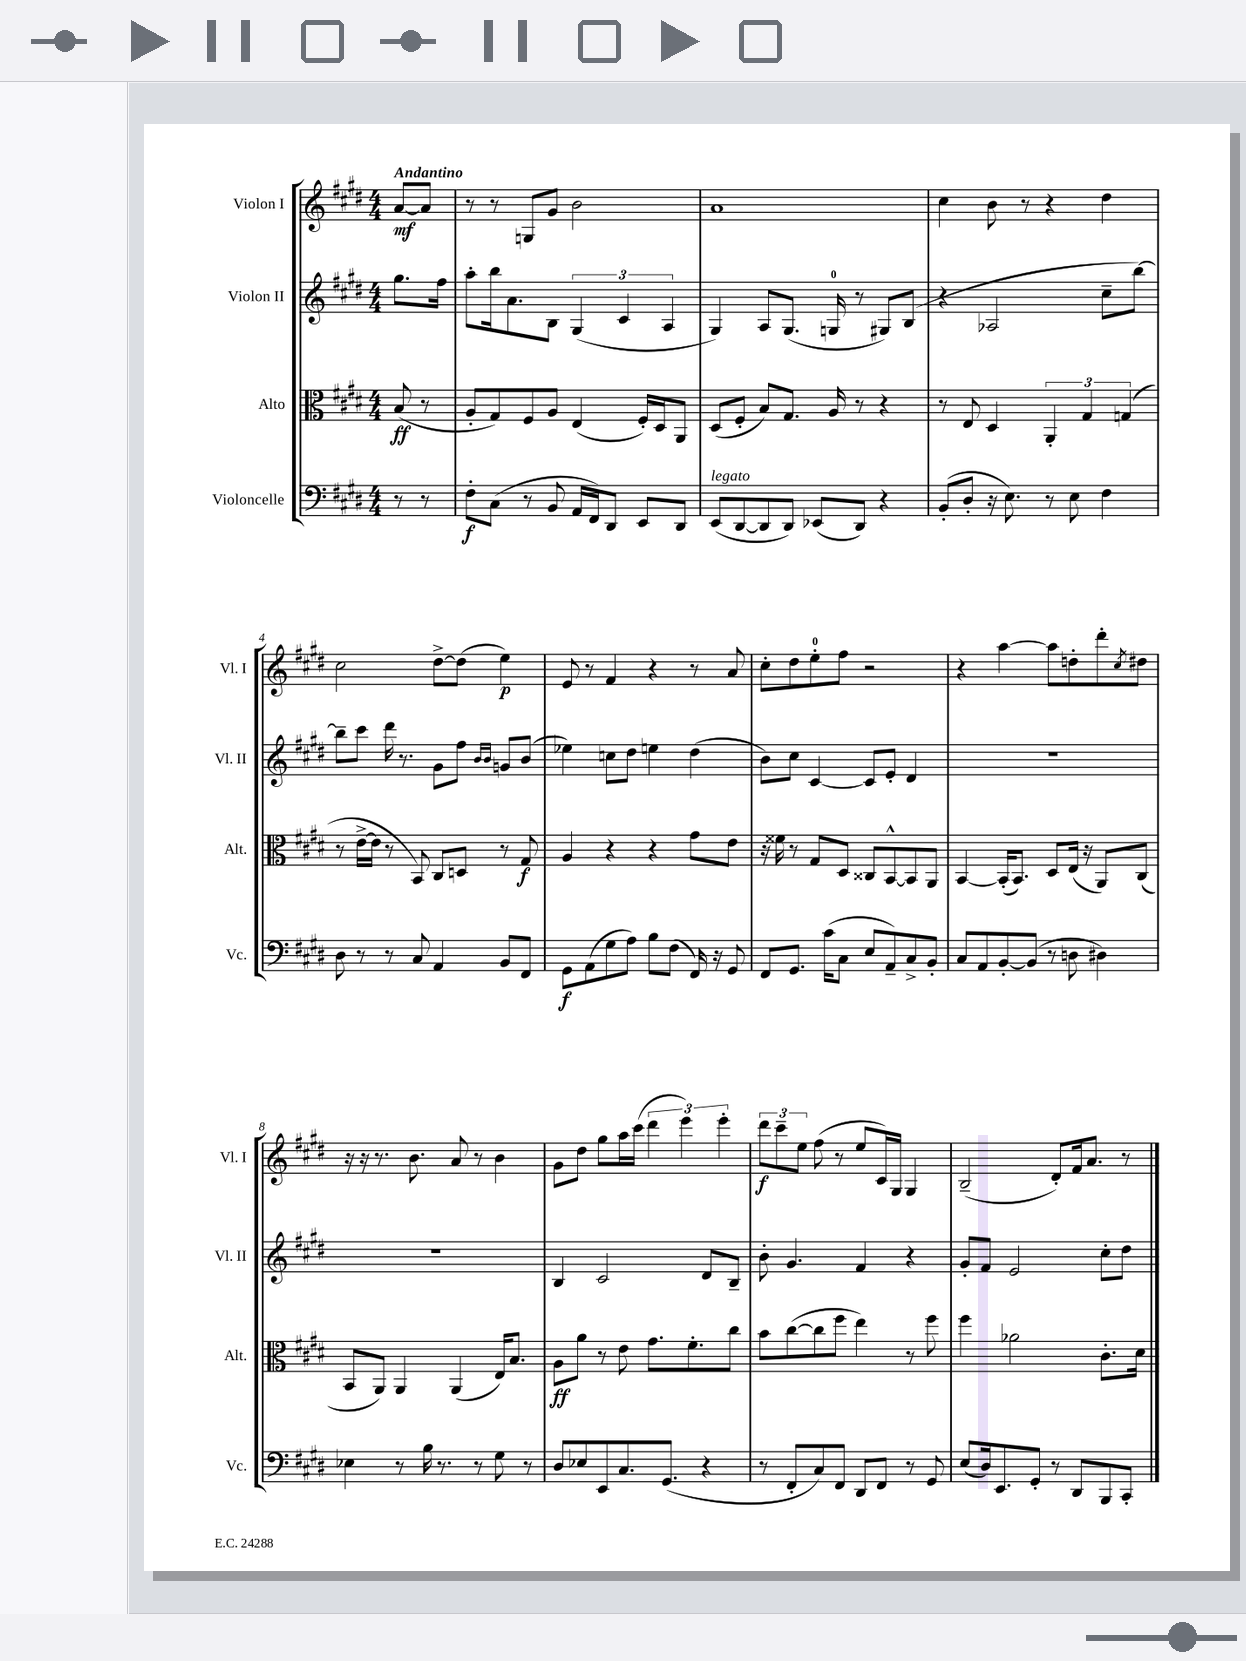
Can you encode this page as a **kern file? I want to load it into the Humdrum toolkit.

**kern	**kern	**kern	**kern
*staff4	*staff3	*staff2	*staff1
*clefF4	*clefC3	*clefG2	*clefG2
*k[f#c#g#d#]	*k[f#c#g#d#]	*k[f#c#g#d#]	*k[f#c#g#d#]
*M4/4	*M4/4	*M4/4	*M4/4
8r	(8B	8.gg#	[8a
8r	8r	.	8a]
.	.	16ff#	.
=	=	=	=
8F#'	8A'	8aa'	8r
(8C#	8G#)	16bb	8r
.	.	8.a	.
8r	8F#	.	8G
8BB	8A	8B	8g#
16AA	(4E	(6G#	2b
16FF#)	.	.	.
8DD#	.	.	.
.	.	6c#	.
8EE	16F#')	.	.
.	16D#	.	.
.	.	6A	.
8DD#	8AA	.	.
=	=	=	=
(8EE	(8D#	4G#)	1a
[8DD#	8F#'	.	.
8DD#]	8B)	8A	.
8DD#)	8.G#	(8.G#	.
(8EE-	.	.	.
.	16A	16G	.
8DD#)	8r	8r	.
4r	4r	8G#)	.
.	.	(8B	.
=	=	=	=
(8BB'	8r	4r	4cc#
8D#'	8E	.	.
16r	4D#	2A-	8b
8.E)	.	.	.
.	.	.	8r
8r	6AA'	.	4r
8E	.	.	.
.	6G#	.	.
4F#	.	8cc#~	4dd#
.	(6G	.	.
.	.	[8bb)	.
=	=	=	=
8D#	8r	8bb~]	2cc#
8r	[16e^	8ccc#	.
.	16e]	.	.
8r	8r	16ddd#	.
.	.	8.r	.
8C#	8BB)	.	.
4AA	8C#	8g#	[8dd#^
.	8D	8ff#	(8dd#]
.	.	16qqb	.
.	.	16qqb	.
8BB	8r	8g	4ee)
8FF#	8G#	(8b	.
=	=	=	=
8GG#	4A	4ee-)	8e
(8AA	.	.	8r
8G#	4r	8cc	4f#
8A)	.	8dd#	.
8B	4r	4ee	4r
(8F#	.	.	.
16FF#)	8g#	(4dd#	8r
16r	.	.	.
8GG#	8e	.	8a
=	=	=	=
8FF#	16r	8b)	8cc#'
.	16f##	.	.
8.GG#	8r	8cc#	8dd#
.	8G#	[4c#	8ee'
(16c#	.	.	.
8C#	8D#	.	8ff#
8E	8C##	8c#]	2r
8AA~)	[8BB^^	8e'	.
8C#^	8BB]	4d#	.
8BB'	8AA	.	.
=	=	=	=
8C#	[4BB	1r	4r
8AA	.	.	.
[8BB'	(16BB']	.	[4aa
.	8.BB)	.	.
(8BB]	.	.	.
8r	8D#	.	8aa]
8D	(16E	.	8dd'
.	16r	.	.
4D#)	8AA)	.	8ddd#'
.	.	.	8qcc#
.	(8C#	.	8dd#
=	=	=	=
4E-	8BB	1r	16r
.	.	.	16r
.	8AA)	.	8.r
8r	4AA	.	.
.	.	.	8.b
16B	.	.	.
8.r	.	.	.
.	(4AA	.	8a
8r	.	.	8r
8G#	16E)	.	4b
.	8.B	.	.
8r	.	.	.
=	=	=	=
8D#	8A	4B	8g#
8E-	8a	.	8dd#
8EE	8r	2c#	8gg#
8.C#	8e	.	16aa
.	.	.	(16ccc#
.	8.g#	.	6ddd#
(8.GG#	.	.	.
.	.	.	6eee)
.	8.f#'	.	.
4r	.	8d#	.
.	.	.	6eee'
.	8cc#	8B~	.
=	=	=	=
8r	8b	8b'	12ddd#
.	.	.	12ccc#~
8FF#'	([8cc#	4.g#	.
.	.	.	12ee
8C#)	8cc#]	.	(8ff#
8FF#	8ff#	.	8r
8DD#	4ee)	4f#	8ee
8FF#	.	.	16c#)
.	.	.	16G#
8r	8r	4r	4G#
8GG#	8ff#	.	.
=	=	=	=
(8E	4ff#	8g#'	(2B~
16D#)	.	8f#	.
8.EE	.	.	.
.	2a-	2e	.
8GG#'	.	.	.
8r	.	.	8d#')
8DD#	.	.	16f#
.	.	.	8.a
8BBB	8.c#'	8cc#'	.
8CC#'	.	8dd#	8r
.	16d#	.	.
==	==	==	==
*-	*-	*-	*-
